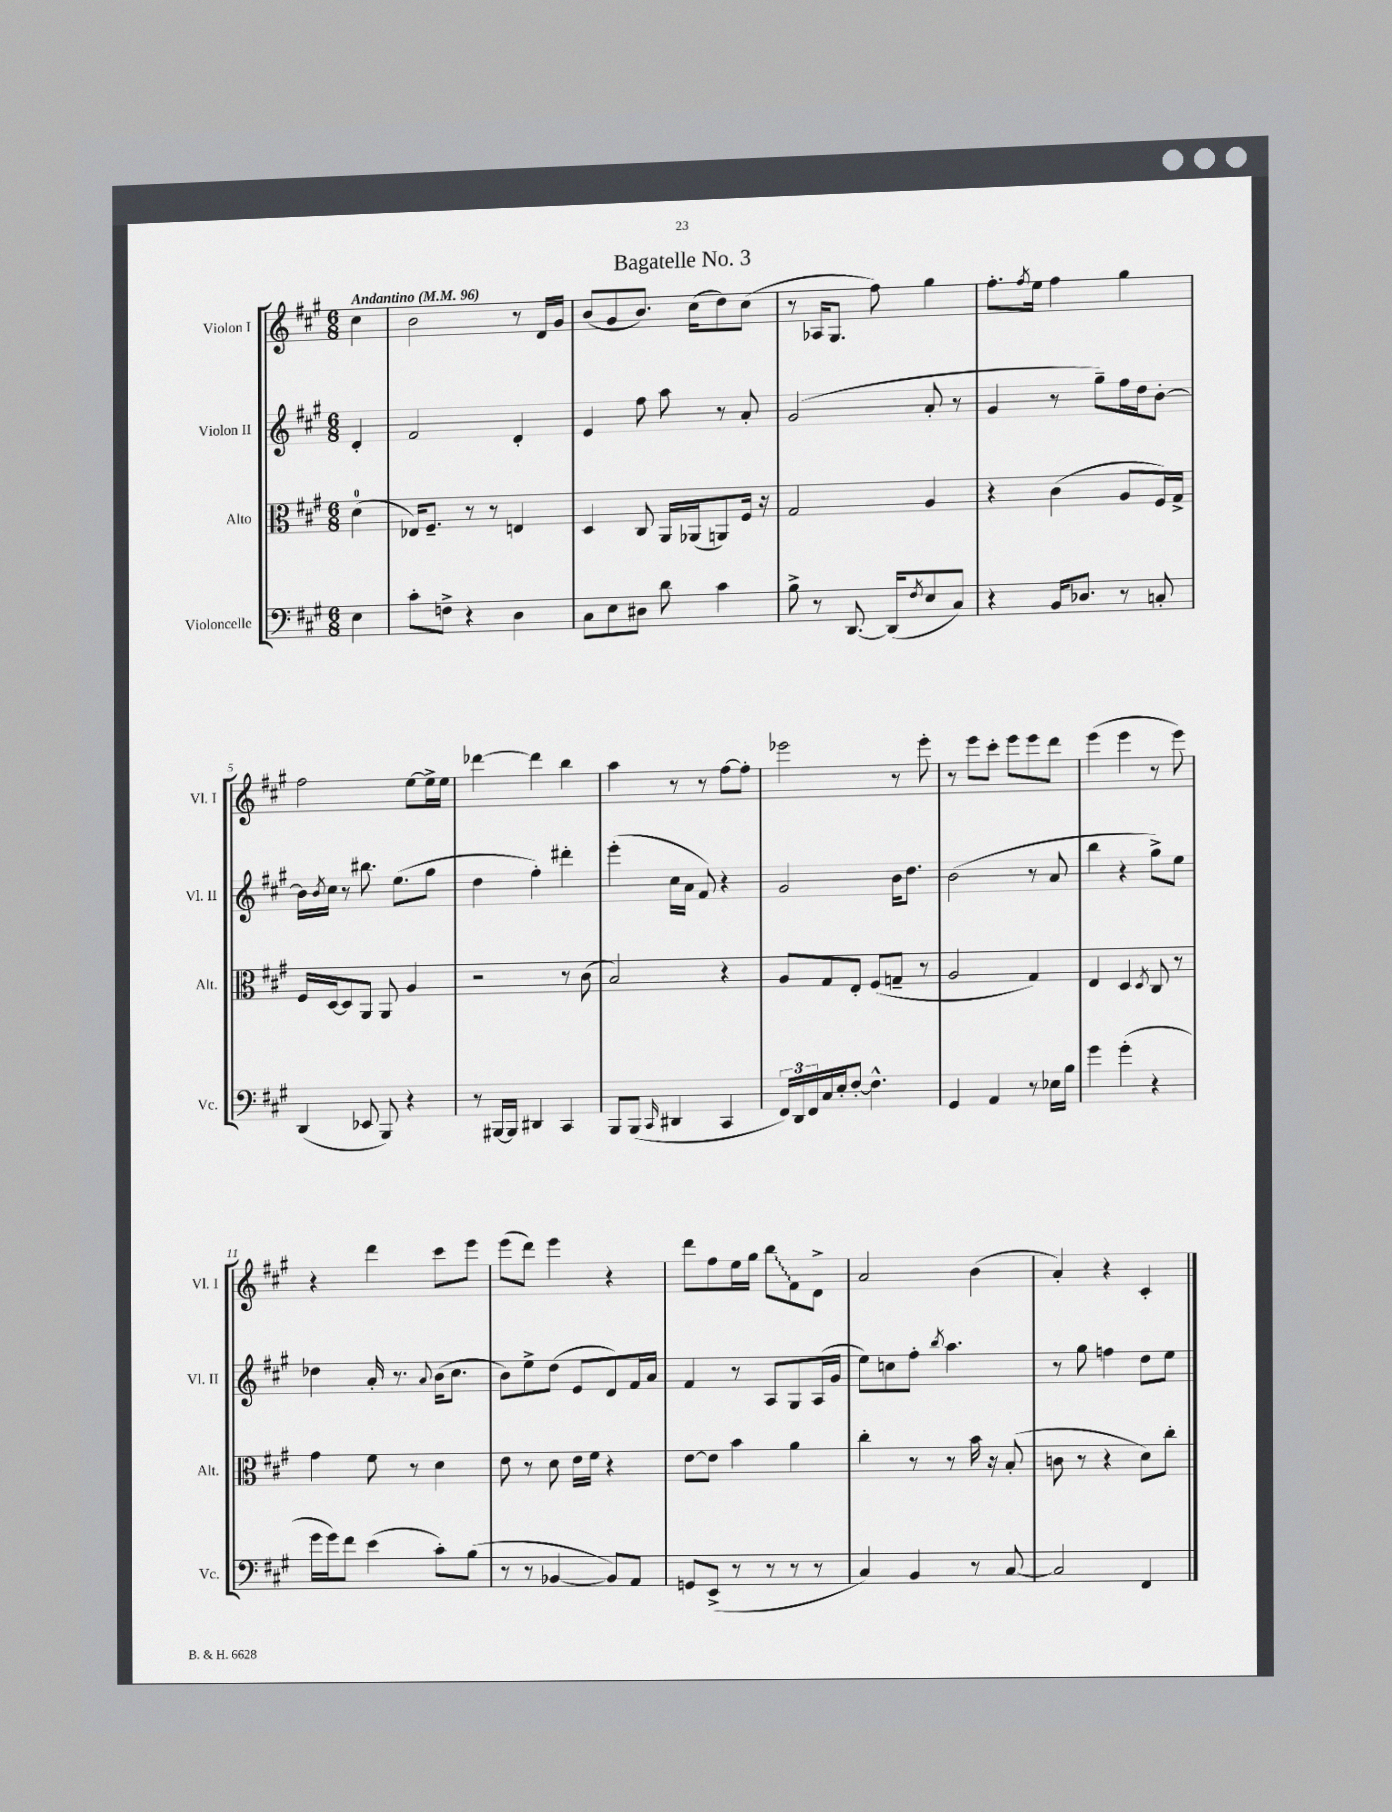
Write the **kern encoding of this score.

**kern	**kern	**kern	**kern
*staff4	*staff3	*staff2	*staff1
*clefF4	*clefC3	*clefG2	*clefG2
*k[f#c#g#]	*k[f#c#g#]	*k[f#c#g#]	*k[f#c#g#]
*M6/8	*M6/8	*M6/8	*M6/8
*MM96	*MM96	*MM96	*MM96
4E	(4d	4d'	4cc#
=	=	=	=
8c#'	16E-)	2f#	2b
.	8.F#~	.	.
8F^	.	.	.
4r	8r	.	.
.	8r	.	.
4D	4E	4d'	8r
.	.	.	16d
.	.	.	16g#
=	=	=	=
8C#	4D	4e	(8b
8E	.	.	8g#
8D#	8C#	8ff#	8.b)
8d	16AA	8aa	.
.	(16AA-	.	(16cc#
4c#	8AA)	8r	8dd)
.	16F#	8a'	(8cc#
.	16r	.	.
=	=	=	=
8B^	2G#	(2g#	8r
8r	.	.	16A-
.	.	.	8.G#
[8.DD	.	.	.
.	.	.	8ff#)
(16DD]	.	.	.
8qF#	.	.	.
8E	4A	8a'	4gg#
8C#)	.	8r	.
=	=	=	=
4r	4r	4g#	8.ff#'
.	.	.	8qff#
.	.	.	16ee
16BB	(4c#	8r	4ff#
8.D-	.	.	.
.	.	8gg#~)	.
8r	8A	16ff#	4gg#
.	.	16dd	.
8C'	16F#)	[8b'	.
.	16G#^	.	.
=	=	=	=
(4DD	16F#	16b]	2ff#
.	.	8qb	.
.	[16D	16cc#	.
.	8D]	8r	.
8EE-	8AA	8.bb#	.
8BBB)	8AA	.	.
.	.	(8.ee	.
4r	4A	.	[8ee
.	.	8gg#	16ee^]
.	.	.	16ee
=	=	=	=
8r	2r	4dd	[4ddd-
[16BBB#	.	.	.
16BBB#]	.	.	.
4DD#	.	4ff#')	4ddd-]
4CC#	8r	4ddd#'	4bb
.	(8c#	.	.
=	=	=	=
8BBB	2B)	(4eee'	4aa
(8BBB	.	.	.
16qqCC#	.	.	.
4DD#	.	16cc#	8r
.	.	16a	.
.	.	8f#)	8r
4CC#	4r	4r	[8ff#
.	.	.	8ff#']
=	=	=	=
24FF#)	8A	2g#	2eee-
24DD	.	.	.
24FF#	.	.	.
16C#	8G#	.	.
16E'	.	.	.
[8F#'	8E'	.	.
4.F#^^]	(8F#	.	.
.	8G~	16b	8r
.	.	8.dd	.
.	8r	.	8eee-'
=	=	=	=
4GG#	2A	(2b	8r
.	.	.	8eee
4AA	.	.	8ccc#'
.	.	.	8eee
8r	4G#)	8r	8eee
16E-	.	8a	8ddd
16B	.	.	.
=	=	=	=
4g#	4E	4bb	(4eee
(4g#'	4D	4r	4eee
.	8qD	.	.
4r	8C#	8gg#^)	8r
.	8r	8ee	8eee)
=	=	=	=
16g#	4g#	4dd-	4r
16g#)	.	.	.
8f#	.	.	.
(4e	8f#	16a'	4ddd
.	.	8.r	.
.	8r	.	.
.	.	8qqa	.
8c#')	4d	(16b	8ccc#
.	.	8.cc#	.
(8B	.	.	8eee
=	=	=	=
8r	8e	8b)	(8eee
8r	8r	8ee^	8ddd)
[4BB-	8d	(8dd	4eee
.	16e	8e	.
.	16f#	.	.
8BB-])	4r	8d)	4r
8AA	.	16f#	.
.	.	16a	.
=	=	=	=
8GG	[8e	4f#	8ddd
(8EE^	8e]	.	8ff#
8r	4b	8r	16ee
.	.	.	16gg#
8r	.	8A	8bb
8r	4a	8G#	8f#
8r	.	(16A	8d^
.	.	16g#	.
=	=	=	=
4C#)	4cc#'	8ee)	2a
.	.	8cc	.
4BB	8r	8ff#'	.
.	.	8qbb	.
.	8r	4.aa	.
8r	16b	.	(4b
.	16r	.	.
[8C#	(8B'	.	.
=	=	=	=
2C#]	8c	8r	4a')
.	8r	8gg#	.
.	4r	4ff	4r
4FF#	8d)	8dd	4c#'
.	8cc#'	8ee	.
==	==	==	==
*-	*-	*-	*-
